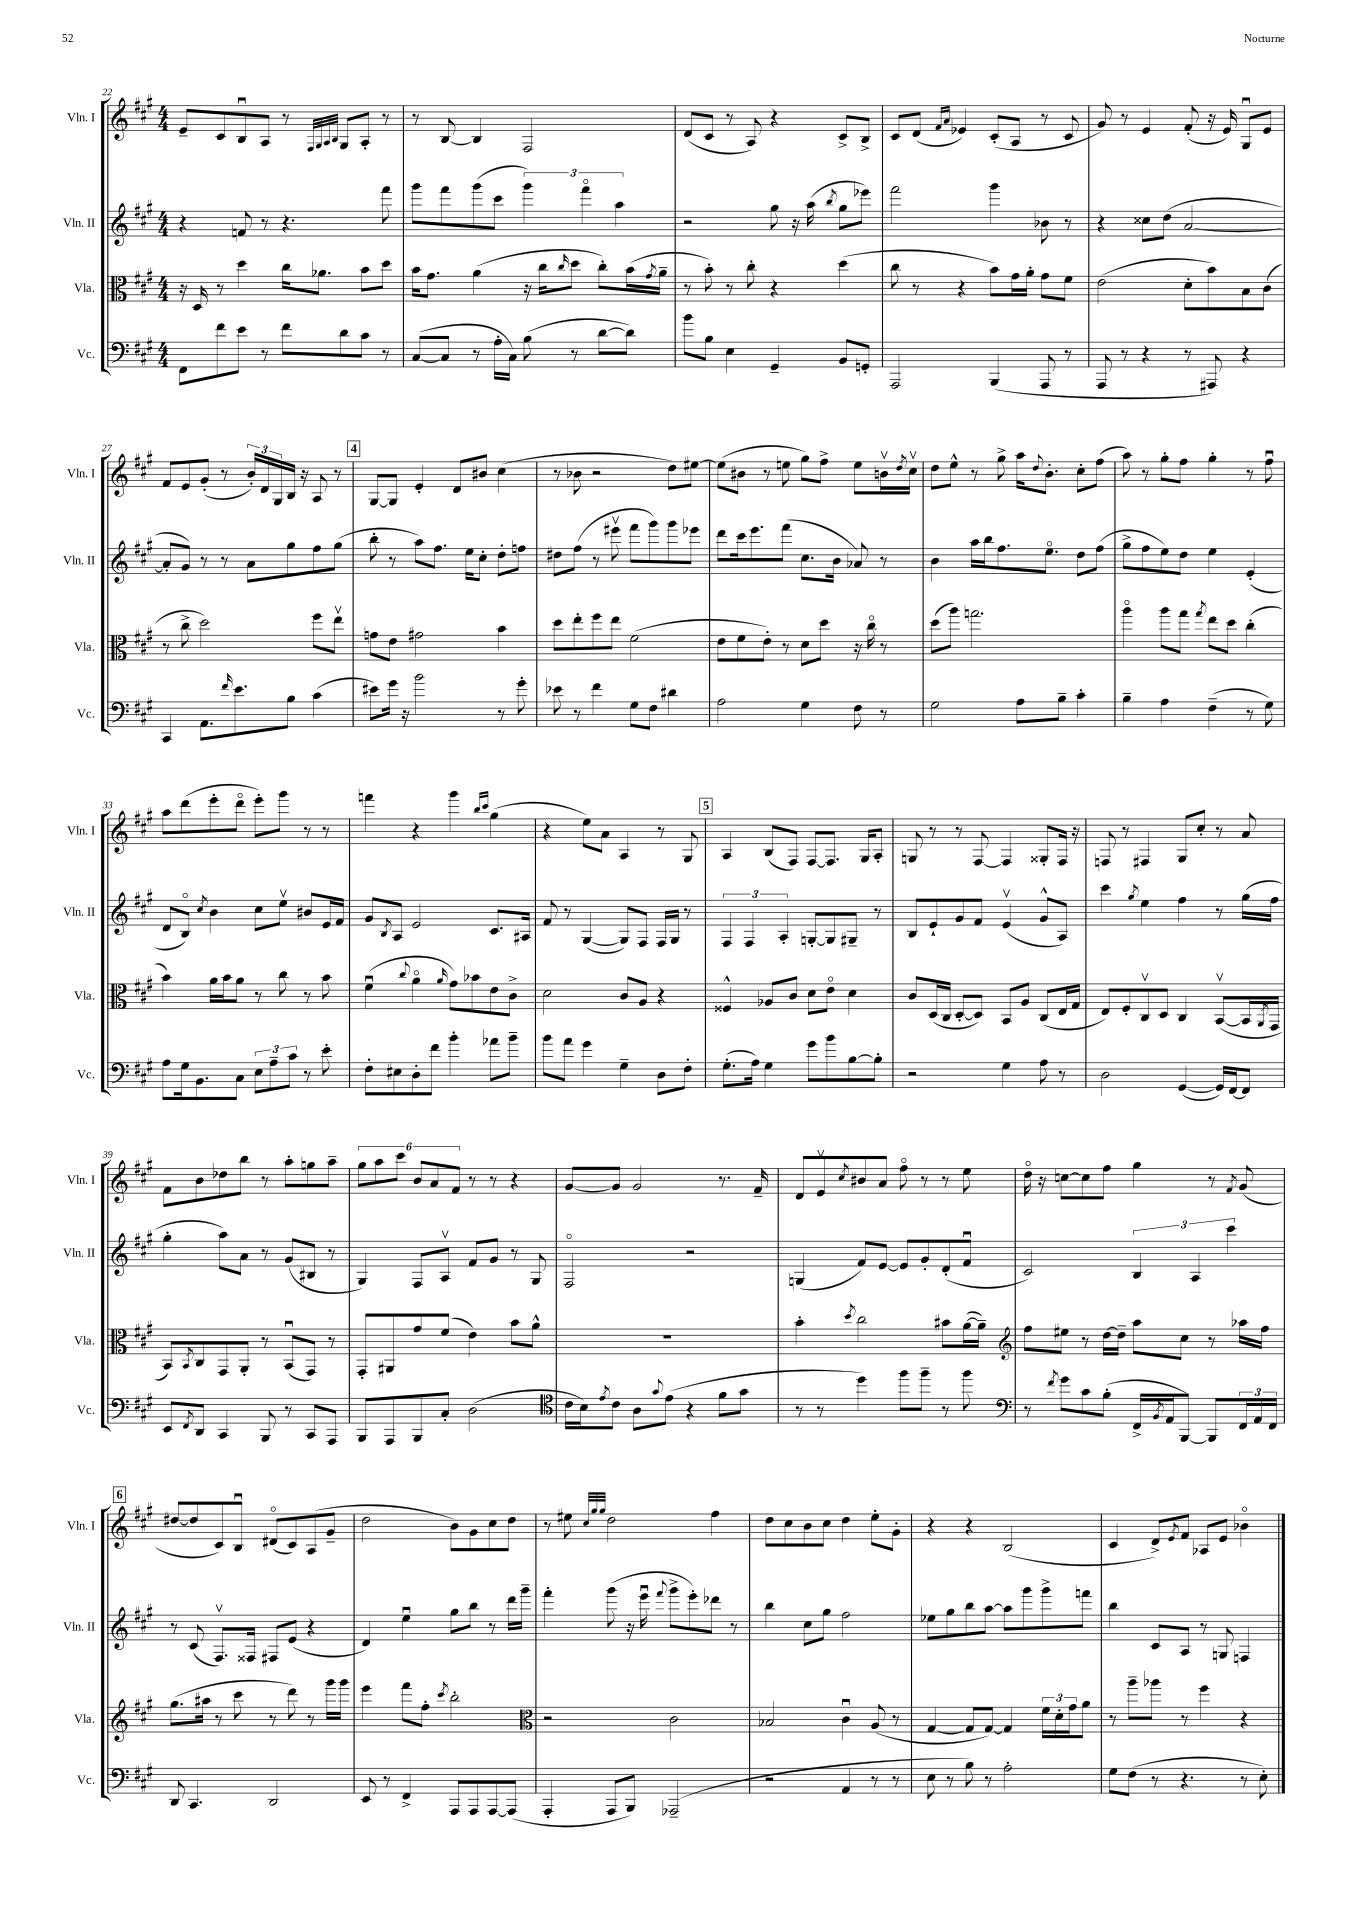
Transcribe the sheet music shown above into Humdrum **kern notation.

**kern	**kern	**kern	**kern
*part4	*part3	*part2	*part1
*staff4	*staff3	*staff2	*staff1
*I"Vc.	*I"Vla.	*I"Vln. II	*I"Vln. I
*I'Vc.	*I'Vla.	*I'Vln. II	*I'Vln. I
*clefF4	*clefC3	*clefG2	*clefG2
*k[f#c#g#]	*k[f#c#g#]	*k[f#c#g#]	*k[f#c#g#]
*M4/4	*M4/4	*M4/4	*M4/4
=22	=22	=22	=22
8FF#\L	16r	4r	8e~/L
.	16D/	.	.
8f#\	8r	.	8c#/
8e\J	4dd\	8fn/	8Bu/
8r	.	8r	8A/J
8f#\L	16cc#\KL	4.r	8r
.	8.a-X\J	.	.
.	.	.	32qqF#/LLL
.	.	.	32qqG#/
.	.	.	32qqA/
.	.	.	32qqB/JJJ
8d\	.	.	8G#/L
8c#\J	8b\L	.	8A'/J
8r	8dd\J	8fff#\	8r
=23	=23	=23	=23
([8C#/L	16b\KL	8ggg#\L	8r
.	8.g#\J	.	.
8C#/J]	.	8fff#\	[8B/
8r	(4a\	(8ggg#\	4B/]
16A'\LL	.	8ccc#\J	.
16C#\JJ)	.	.	.
(8B\	16r	6ggg#\)	2F#/
.	16cc#\KL	.	.
.	16qqcc#/	.	.
8r	8dd\J	.	.
.	.	6fff#\	.
[8d\L	8cc#'\L)	.	.
.	.	6aa\	.
8d\J])	(16b\L	.	.
.	8qg#/	.	.
.	16a~\JJ	.	.
=24	=24	=24	=24
8b\L	8r	2r	(8d/L
8B\J	8b'\)	.	8c#/J
4E\	8r	.	8r
.	8cc#'\	.	8A/)
4GG#~/	4r	8gg#\	4r
.	.	16r	.
.	.	(16aa\	.
.	.	8qbb/	.
8BB/L	(4dd\	8gg#\L	8c#^/L
8GGn'/J	.	8eee-X\J)	8B^/J
=25	=25	=25	=25
2AAA/	8cc#\	2fff#\	8c#/L
.	8r	.	(8d/J
.	.	.	16qqf#/LL
.	.	.	16qqa/JJ
.	4r	.	4e-X/)
(4BBB/	8b\L)	4ggg#\	(8c#'/L
.	16g#\L	.	8A/J
.	16a'\JJ	.	.
8AAA/	8g#\L	8b-X\	8r
8r	8f#\J	8r	8c#/
=26	=26	=26	=26
8AAA/	(2e\	4r	8g#/)
8r	.	.	8r
4r	.	8cc##X\L	4e/
.	.	(8dd\J	.
8r	8d'\L	[2a/	(8f#'/
8AAA#X/)	8b\)	.	16r
.	.	.	16e/)
4r	8B\	.	8G#u/L
.	(8c#\J	.	8e/J
!!LO:LB:g=z
=27	=27	=27	=27
4CC#/	8r	8a'/L]	8f#/L
.	8cc#^\	8g#/J)	8e/
8.AA\L	2dd\)	8r	(8g#'/J
.	.	8r	8r
16qqf#/	.	.	.
8.e\	.	.	.
.	.	8a\L	24b'/LL)
.	.	.	24d/
.	.	.	24G#/
8B\J	.	8gg#\	16B/JJ
.	.	.	16r
(4c#\	8ff#\L	8ff#\	8A/
.	8eev\J	(8gg#\J	8r
!!LO:REH:place=s1:t=4
=28	=28	=28	=28
8e#X\L)	8gn\L	8bb'\	[8G#/L
16g#\Jk	8e\J	8r	8G#/J]
16r	.	.	.
2b\	2g#X\	8aa\L)	4e'/
.	.	8.ff#\J	.
.	.	.	8d/L
.	.	16ee\KL	.
.	.	8cc#'\J	8b#X/J
8r	4b\	8dd'\L	(4cc#\
8g#'\	.	8ffn\J	.
=29	=29	=29	=29
8e-X\	8dd\L	8dd#X\L	8r
8r	8ee'\	(8ff#\J	8b-X\
4f#\	8ff#\	8r	2r
.	8ee\J	8eee#Xv\	.
8G#\L	(2f#\	8fff#\L	.
8F#\J	.	8ggg#\)	.
4d#X\	.	8ggg#\	8dd\L)
.	.	8eee-X\J	[8ee#X\J
=30	=30	=30	=30
2A\	8e\L	8ddd\L	(8ee#\L]
.	8f#\	16ccc#\k	8b#X\J
.	.	8.eee\	.
.	8e'\J)	.	8r
.	8r	(8fff#\J	8een\
4G#\	8d\L	8.cc#\L	8gg#\L)
.	8dd\J	.	8ff#^\J
.	.	16b\Jk	.
8F#\	16r	8a-X/)	8ee\L
.	16cc#\	.	.
8r	8r	8r	16bnv\L
.	.	.	8qdd/
.	.	.	16cc#v\JJ
=31	=31	=31	=31
2G#\	(8dd\L	4b\	8dd\L
.	8aa\J)	.	8ee^^\J
.	2.ggn\	16aa\LL	8r
.	.	16bb\J	.
.	.	8.ff#\	8gg#^\
8A\L	.	.	16aa\KL
.	.	.	8qqdd/
.	.	8.ee\J	8.b'\J
8B~\J	.	.	.
4c#'\	.	8dd\L	8cc#'\L
.	.	(8ff#\J	(8ff#\J
=32	=32	=32	=32
4B~\	4aa\	8gg#^\L	8aa\)
.	.	8ff#\	8r
4A\	8aa\L	8ee\)	8gg#'\L
.	8gg#\J	8dd\J	8ff#\J
.	8qgg#/	.	.
(4F#~\	8ee\L	4ee\	4gg#'\
.	8dd\J	.	.
8r	(4cc#'\	(4e'/	8r
8G#\)	.	.	8ff#u\
!!LO:LB:g=z
=33	=33	=33	=33
8A\L	4b\)	8d/L	8aa\L
16G#\k	.	8B/J)	(8ddd\
8.BB\	.	.	.
.	.	8qcc#/	.
.	16a\LL	4b\	8eee'\
.	16b\J	.	.
8C#\J	8a\J	.	8ddd\J
12E\L	8r	8cc#\L	8eee'\L)
12A~\	.	.	.
.	8cc#\	8eev\J	8ggg#\J
12c#\J	.	.	.
8r	8r	8b#X/L	8r
8e'\	8b\	16e/L	8r
.	.	16f#/JJ	.
=34	=34	=34	=34
8F#'\L	(4f#u\	8g#/L	4fffn\
.	.	8qB/	.
8E#X\	.	8A/J	.
.	8qqcc#/	.	.
8D'\	4a\	2e/	4r
8f#\J	.	.	.
.	16qqa/	.	.
4b'\	8g#\L)	.	4ggg#\
.	8b-X\	.	.
.	.	.	16qqbb/LL
.	.	.	16qqccc#/JJ
8a-X\L	8e\	8.c#/L	(4gg#\
8b~\J	8c#^\J	.	.
.	.	16A#X/Jk	.
=35	=35	=35	=35
8b\L	2d\	8f#/	4r
8a\J	.	8r	.
4g#\	.	([4G#/	8ee\L)
.	.	.	8a\J
4G#~\	8c#/L	8G#/L])	4A/
.	8A/J	8F#/J	.
8D\L	4r	16F#/LL	8r
.	.	16G#/JJ	.
8F#'\J	.	8r	8G#/
!!LO:REH:place=s1:t=5
=36	=36	=36	=36
(8.G#'\L	4F##X^^/	6F#/	4A/
.	.	6F#/	.
16A\Jk)	.	.	.
4G#\	8A-X/L	.	(8B/L
.	.	6A'/	.
.	8c#/J	.	8F#/J)
8g#\L	8d\L	[8Gn'/L	[8F#/L
8b\	8e\J	8G/]	8.F#/J]
[8B\	4d\	8G#X~/J	.
.	.	.	16G#/KL
8B'\J]	.	8r	8A'/J
=37	=37	=37	=37
2r	8c#/L	8B/L	8Gn/
.	(16D/L	8e`/	8r
.	16C#/JJ	.	.
.	[8D'/L	8g#/	8r
.	8D/J])	8f#/J	[8F#/
4G#\	8BB/L	(4ev/	4F#/]
.	8A/J	.	.
8A\	(8C#/L	8g#^^/L	8G##X'/L
8r	16E/L	8A/J)	16F#/Jk
.	16G#/JJ	.	16r
=38	=38	=38	=38
2D\	8E/L)	4ccc#\	8Fn/
.	8F#'/	.	8r
.	.	8qgg#/	.
.	8C#v/	4ee\	4F#X/
.	8D/J	.	.
([4GG#/	4C#/	4ff#\	8G#/L
.	.	.	8cc#'/J
16GG#/LL])	([8BBv/L	8r	8r
[16FF#/J	.	.	.
8FF#/J]	16BB/L]	(16gg#\LL	8a/
.	8qAA/	.	.
.	16GG#/JJ	16ff#\JJ	.
!!LO:LB:g=z
=39	=39	=39	=39
8EE/L	8BB/L)	4gg#'\	8f#\L
8qFF#/	8qBB/	.	.
8DD/J	8C#/	.	8b\
4CC#/	8GG#/	8aa\L)	8dd-X\
.	8AA'/J	8a\J	8bb\J
8BBB/	8r	8r	8r
8r	(8BBu/L	(8g#/L	8aa'\L
8CC#/L	8GG#/J)	8B#X/J	8ggn\
8AAA/J	8r	8r	8aa~\J
=40	=40	=40	=40
8BBB/L	8GG#'/L	4G#/)	12gg#\L
.	.	.	12aa\
8AAA/	8AA#X/	.	.
.	.	.	12ccc#\J
8BBB/	8g#/	8F#/L	12b/L
.	.	.	12a/
8C#'/J	(8f#/J	8Av/J	.
.	.	.	12f#/J
(2D\	4e\)	8f#/L	8r
.	.	8g#/J	8r
.	8b\L	8r	4r
.	8a^^\J	8G#/	.
=41	=41	=41	=41
*clefC4	*	*	*
16c#\LL	1r	2F#/	[8g#/L
16B\J)	.	.	.
8qe/	.	.	.
8c#\J	.	.	8g#/J]
8A\L	.	.	2g#/
8qqg#/	.	.	.
(8e\J	.	.	.
4r	.	2r	.
8f#\L	.	.	8.r
8g#\J	.	.	.
.	.	.	16f#~/
=42	=42	=42	=42
8r	4b'\	(4Gn/	8d/L
8r	.	.	8ev/
.	8qdd/	.	8qcc#/
4dd\)	2cc#\	8f#/L)	8b#X/
.	.	[8e/J	8a/J
8ff#\L	.	8e/L]	8ff#\
8ff#~\J	.	8g#'/	8r
8r	8b#X\L	(8d'/	8r
8ff#\	([16a\L	8f#u/J	8ee\
.	16a~\JJ])	.	.
=43	=43	=43	=43
*clefF4	*clefG2	*	*
8r	8ff#\L	2c#/)	16dd\
.	.	.	16r
8qf#/	.	.	.
8g#\L	8ee#X\J	.	[8ccn\L
8c#\	8r	.	8cc\]
(8B'\J	[16dd\LL	.	8ff#\J
.	16dd~\JJ]	.	.
16FF#^/LL	8aa\L	6B/	4gg#\
8qBB/	.	.	.
16AA/J	.	.	.
[8BBB/J)	8cc#\J	.	.
.	.	6A/	.
8BBB/L]	8r	.	8r
.	.	6ccc#\	.
.	.	.	8qf#/
24FF#/L	16aa-X\LL	.	(8g#/
24AA/	.	.	.
.	16ff#\JJ	.	.
24FF#/JJ	.	.	.
!!LO:LB:g=z
!!LO:REH:place=s1:t=6
=44	=44	=44	=44
8DD/	(8.gg#\L	8r	[8dd#X/L
4.CC#/	.	(8c#/	8dd#/]
.	16aa#X\Jk	.	.
.	8r	8.F#v/L)	8c#/)
.	8ccc#\	.	8Bu/J
.	.	16F##X/Jk	.
2DD/	8r	8F#X/L	(8d#X/L
.	8ddd\)	(8e/J	8c#/)
.	8r	4r	(8A/
.	16ggg#\LL	.	8g#~/J
.	16ggg#\JJ	.	.
=45	=45	=45	=45
8EE/	4eee\	4d/)	2dd\
8r	.	.	.
4FF#^/	8fff#\L	4eeu\	.
.	8ff#'\J	.	.
.	8qccc#/	.	.
8AAA/L	2bb'\	8gg#\L	8b\L)
8AAA/	.	8bb\J	8g#\
[8AAA/	.	8r	8cc#\
(8AAA/J]	.	16ddd\LL	8dd\J
.	.	16ggg#~\JJ	.
=46	=46	=46	=46
*	*clefC3	*	*
4AAA'/	2r	4fff#'\	8r
.	.	.	8ee#X\
.	.	.	32qqcc#/LLL
.	.	.	32qqgg#/
.	.	.	32qqgg#/JJJ
8AAA/L	.	(8ggg#\	2dd\
8BBB/J)	.	16r	.
.	.	16eeeu\	.
.	.	8qqfff#/	.
(2AAA-X~/	2c#\	8ggg#^\L	.
.	.	8eee'\)	.
.	.	8ddd-X\J	4ff#\
.	.	8r	.
=47	=47	=47	=47
2r	2B-X/	4bb\	8dd\L
.	.	.	8cc#\
.	.	8cc#\L	8b\
.	.	8gg#\J	8cc#\J
4AA/	4c#u\	2ff#\	4dd\
8r	(8A/	.	8ee'\L
8r	8r	.	8g#'\J
=48	=48	=48	=48
8E\	[4G#/	8ee-X\L	4r
8r	.	8gg#\	.
8B\)	8G#/L]	8bb\	4r
8r	[8G#/J)	[8aa\J	.
2A'\	4G#/]	8aa\L]	(2B/
.	.	8ggg#\	.
.	24f#\LL	8ggg#^\	.
.	24d'\	.	.
.	24g#\J	.	.
.	8a\J	8fffn\J	.
=49	=49	=49	=49
8G#\L	8r	4bb\	4c#/
(8F#\J	8aa~\L	.	.
8r	8aa-X\J	8c#/L	8d^/L)
.	.	.	8qe/
4.r	8r	8A/J	8f#/J
.	4ff#\	8r	8A-X/L
.	.	8Gn/	8e/J
8r	4r	4Fn/	4b-X\
8E'\)	.	.	.
==	==	==	==
*-	*-	*-	*-
